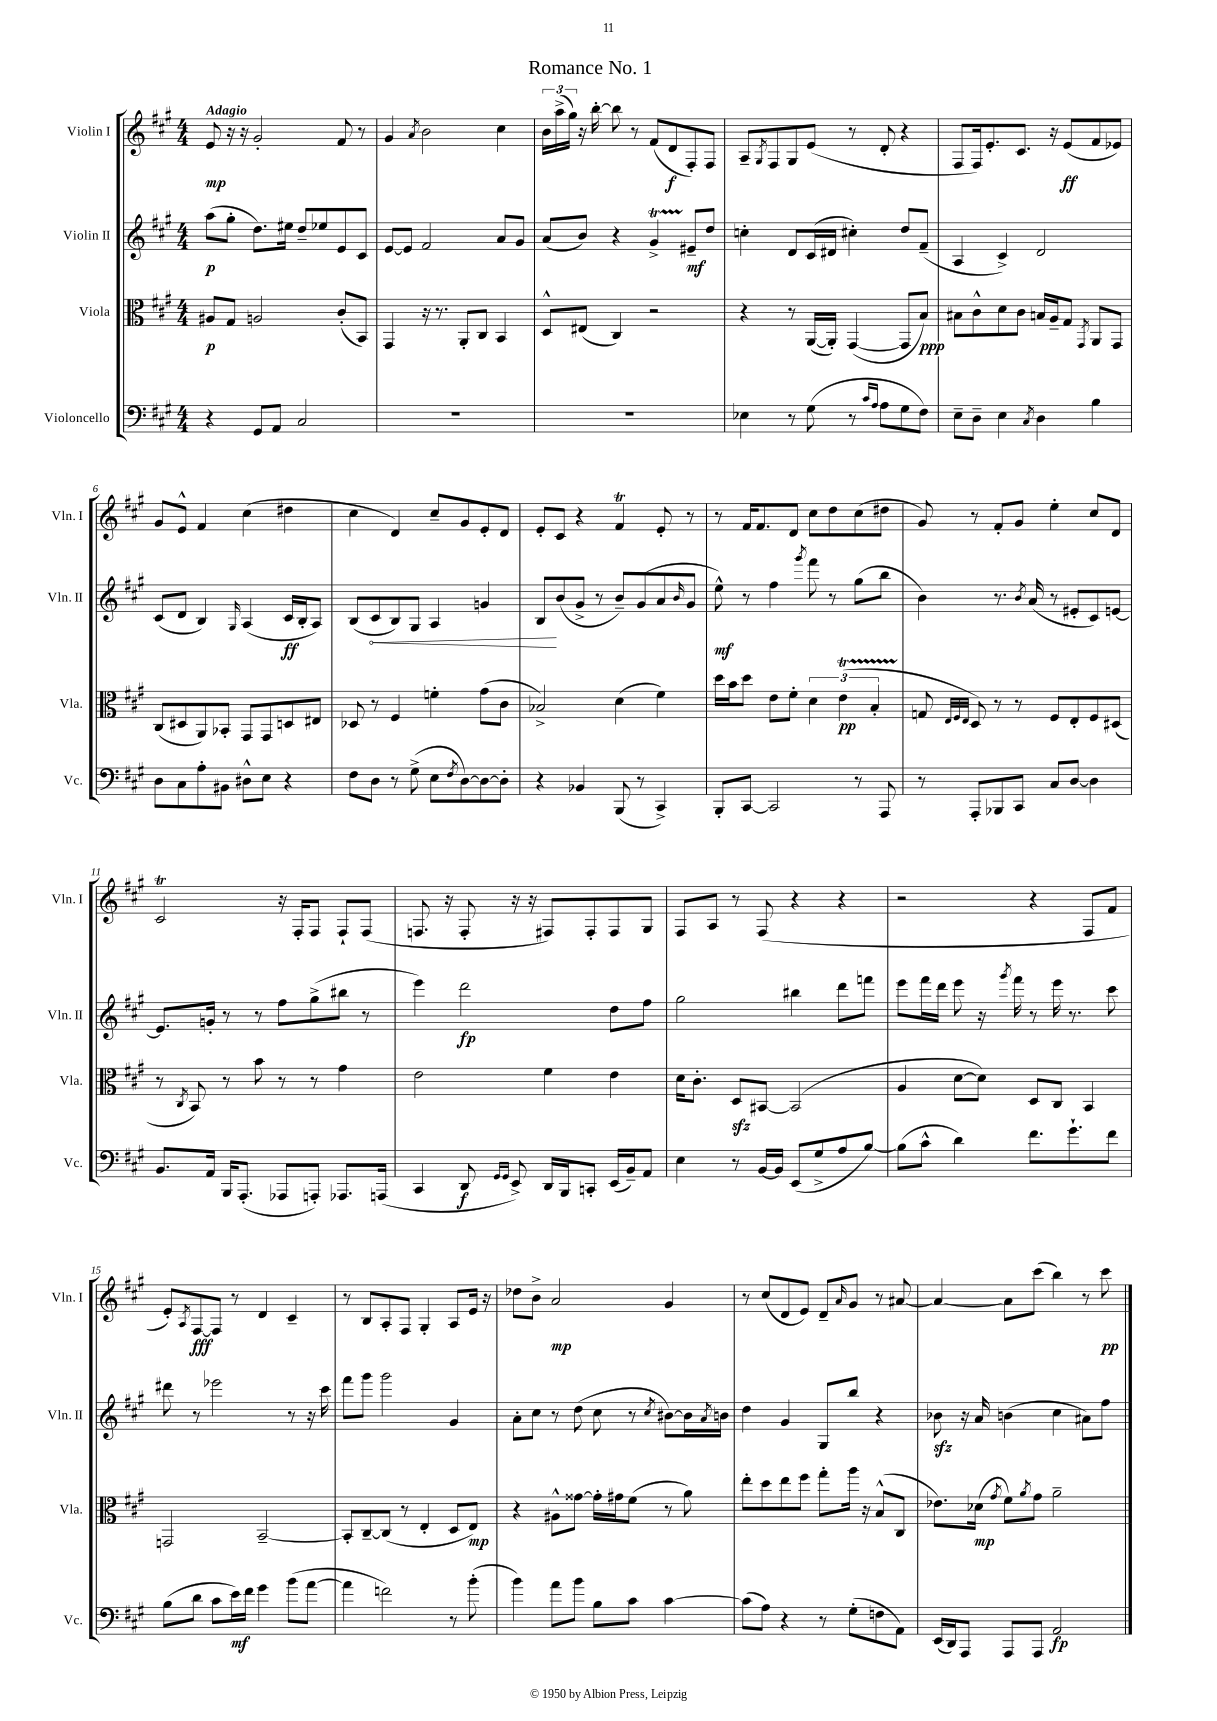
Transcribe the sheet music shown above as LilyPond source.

\header { title = "Romance No. 1" }
<<
\new StaffGroup <<
\new Staff = "s0" \with { instrumentName = "Violin I" shortInstrumentName = "Vln. I" } {
    \clef treble \key a \major \numericTimeSignature \time 4/4 \tempo "Adagio"
    e'8\mp r16 r16 gis'2-. fis'8 r8 |
    gis'4 \acciaccatura { a'8 } b'2 cis''4 |
    \tuplet 3/2 { b'16 a''16->( gis''16) } r16 b''16~-. b''8 r8 fis'8( d'8\f fis8-.) fis8 |
    a8-- \acciaccatura { gis8 } fis8 gis8 e'8( r8 d'8-. r4 |
    fis8 fis16) e'8.-. cis'8. r16 e'8\ff( fis'8 ees'8) |
    gis'8 e'8-^ fis'4 cis''4( dis''4 |
    cis''4 d'4) cis''8-- gis'8 e'8-. d'8 |
    e'8-. cis'8 r4 fis'4\trill e'8-. r8 |
    r8 fis'16 fis'8. d'8 cis''8 d''8 cis''8( dis''8 |
    gis'8) r8 fis'8-. gis'8 e''4-. cis''8 d'8 |
    cis'2\trill r16 fis16-. fis8 fis8-! fis8( |
    f8. r16 f8-. r16 r16 fis8) fis8-. fis8 gis8 |
    fis8 a8 r8 fis8( r4 r4 |
    r2 r4 fis8 fis'8 |
    e'8-.) \acciaccatura { a8 } fis8~\fff fis8 r8 d'4 cis'4-- |
    r8 b8 a8-. fis8 gis4-. a8 e'16 r16 |
    des''8 b'8-> a'2\mp gis'4 |
    r8 cis''8( d'8 e'8) d'8-- \grace { a'16 } gis'8 r8 ais'8~ |
    ais'4~ ais'8 cis'''8( b''4) r8 cis'''8\pp \bar "|." |
}
\new Staff = "s1" \with { instrumentName = "Violin II" shortInstrumentName = "Vln. II" } {
    \clef treble \key a \major \numericTimeSignature \time 4/4
    a''8\p( gis''8-. d''8.) eis''16 d''8-- ees''8 e'8 cis'8 |
    e'8~ e'8 fis'2 a'8 gis'8 |
    a'8( b'8) r4 gis'4->\startTrillSpan eis'8--\stopTrillSpan\mf d''8 |
    c''4-. d'8 cis'16( dis'16 cis''4-.) d''8 fis'8--( |
    a4 cis'4->) d'2 |
    cis'8( d'8 b4) \grace { gis16 } a4( cis'16\ff b16-. a8) |
    b8( \once \override Hairpin.circled-tip = ##t cis'8\< b8) gis8 a4 g'4 |
    b8\! b'8( gis'8-> r8 b'8--) gis'8( a'8 \grace { b'16 } gis'8 |
    e''8-^\mf) r8 fis''4 \acciaccatura { gis'''8 } fis'''8 r8 gis''8( b''8 |
    b'4) r8. \acciaccatura { b'8 } a'16( r8 eis'8-. cis'8) e'8~ |
    e'8. g'16-. r8 r8 fis''8 gis''8->( bis''8 r8 |
    e'''4) d'''2\fp d''8 fis''8 |
    gis''2 bis''4 d'''8 f'''8 |
    e'''8 fis'''16 d'''16 e'''8 r16 \acciaccatura { gis'''8 } fis'''16 r8 e'''16 r8. cis'''8 |
    dis'''8 r8 ees'''2 r8 r16 cis'''16 |
    fis'''8 gis'''8 gis'''2 gis'4 |
    a'8-. cis''8 r8 d''8( cis''8 r8 \acciaccatura { cis''8 } bis'8~) bis'16 \acciaccatura { a'8 } b'16 |
    d''4 gis'4 gis8 b''8 r4 |
    bes'8\sfz r16 a'16 b'4( cis''4 ais'8) fis''8 \bar "|." |
}
\new Staff = "s2" \with { instrumentName = "Viola" shortInstrumentName = "Vla." } {
    \clef alto \key a \major \numericTimeSignature \time 4/4
    ais8\p gis8 a2 cis'8-.( b,8) |
    gis,4 r16 r8. a,8-. cis8 b,4 |
    d8-^ eis8( cis4) r2 |
    r4 r8 a,16~( a,16-.) gis,4~( gis,8 b8\ppp) |
    bis8 cis'8-^ d'8 cis'8 b16 a16-- gis8 \acciaccatura { gis,8 } a,8 gis,8 |
    cis8( dis8 a,8) bes,8-. gis,8 gis,8 d8 eis8 |
    des8 r8 fis4 f'4-. gis'8( cis'8 |
    bes2->) d'4( fis'4) |
    d''16 b'16 d''8 e'8 fis'8-. \tuplet 3/2 { d'4 e'4\startTrillSpan\pp( b4-. } |
    g8\stopTrillSpan \grace { e32 fis32 e32 } d8) r8 r8 fis8 e8-. fis8 dis8( |
    r8 \acciaccatura { cis8 } b,8) r8 b'8 r8 r8 gis'4 |
    e'2 fis'4 e'4 |
    d'16 cis'8.-. d8\sfz bis,8~ bis,2( |
    a4 d'8~ d'8) d8 cis8 b,4 |
    g,2 b,2~-- |
    b,8-. cis8~-- cis8( r8 e4-. d8 e8\mp) |
    r4 ais8-^ gisis'8~ gisis'16-. gis'16 fis'8( r8 a'8) |
    e''8-. d''8 e''8 fis''8 gis''8-. a''16 r16 b8-^( cis8 |
    ees'8.) des'16\mp( \acciaccatura { gis'8 } fis'8) \acciaccatura { a'8 } gis'8 a'2-- \bar "|." |
}
\new Staff = "s3" \with { instrumentName = "Violoncello" shortInstrumentName = "Vc." } {
    \clef bass \key a \major \numericTimeSignature \time 4/4
    r4 gis,8 a,8 cis2 |
    R1 |
    R1 |
    ees4 r8 gis8( r8 \grace { cis'16 a16 } a8 gis8 fis8) |
    e8-- d8-- e4 \acciaccatura { cis8 } d4 b4 |
    d8 cis8 a8-. bis,8 dis8-^ e8 r4 |
    fis8 d8 r8 gis8->( e8 \acciaccatura { fis8 } d8~) d8~ d8-. |
    r4 bes,4 b,,8( r8 cis,4->) |
    b,,8-. cis,8~ cis,2 r8 a,,8 |
    r8 a,,8-. bes,,8 cis,8 cis8 d8~ d4 |
    b,8. a,16 b,,16 a,,8.-.( aes,,8 a,,8-.) aes,,8. a,,16( |
    cis,4 d,8\f \grace { gis,16 gis,16 } e,8->) d,16 b,,16 c,8-. e,16( b,16--) a,8 |
    e4 r8 b,16~ b,16 e,8( gis8-> a8 b8~) |
    b8( cis'8-^ d'4) fis'8. gis'8.-! fis'8 |
    b8( d'8 cis'8 e'16\mf) fis'16 gis'4 b'8( a'8~ |
    a'4 f'2) r8 b'8-.( |
    b'4) a'8 b'8 b8 cis'8 cis'4~ |
    cis'8( a8) r4 r8 gis8-.( f8 a,8) |
    e,16( d,16) a,,8 a,,8 a,,8 a,2\fp \bar "|." |
}
>>
>>
